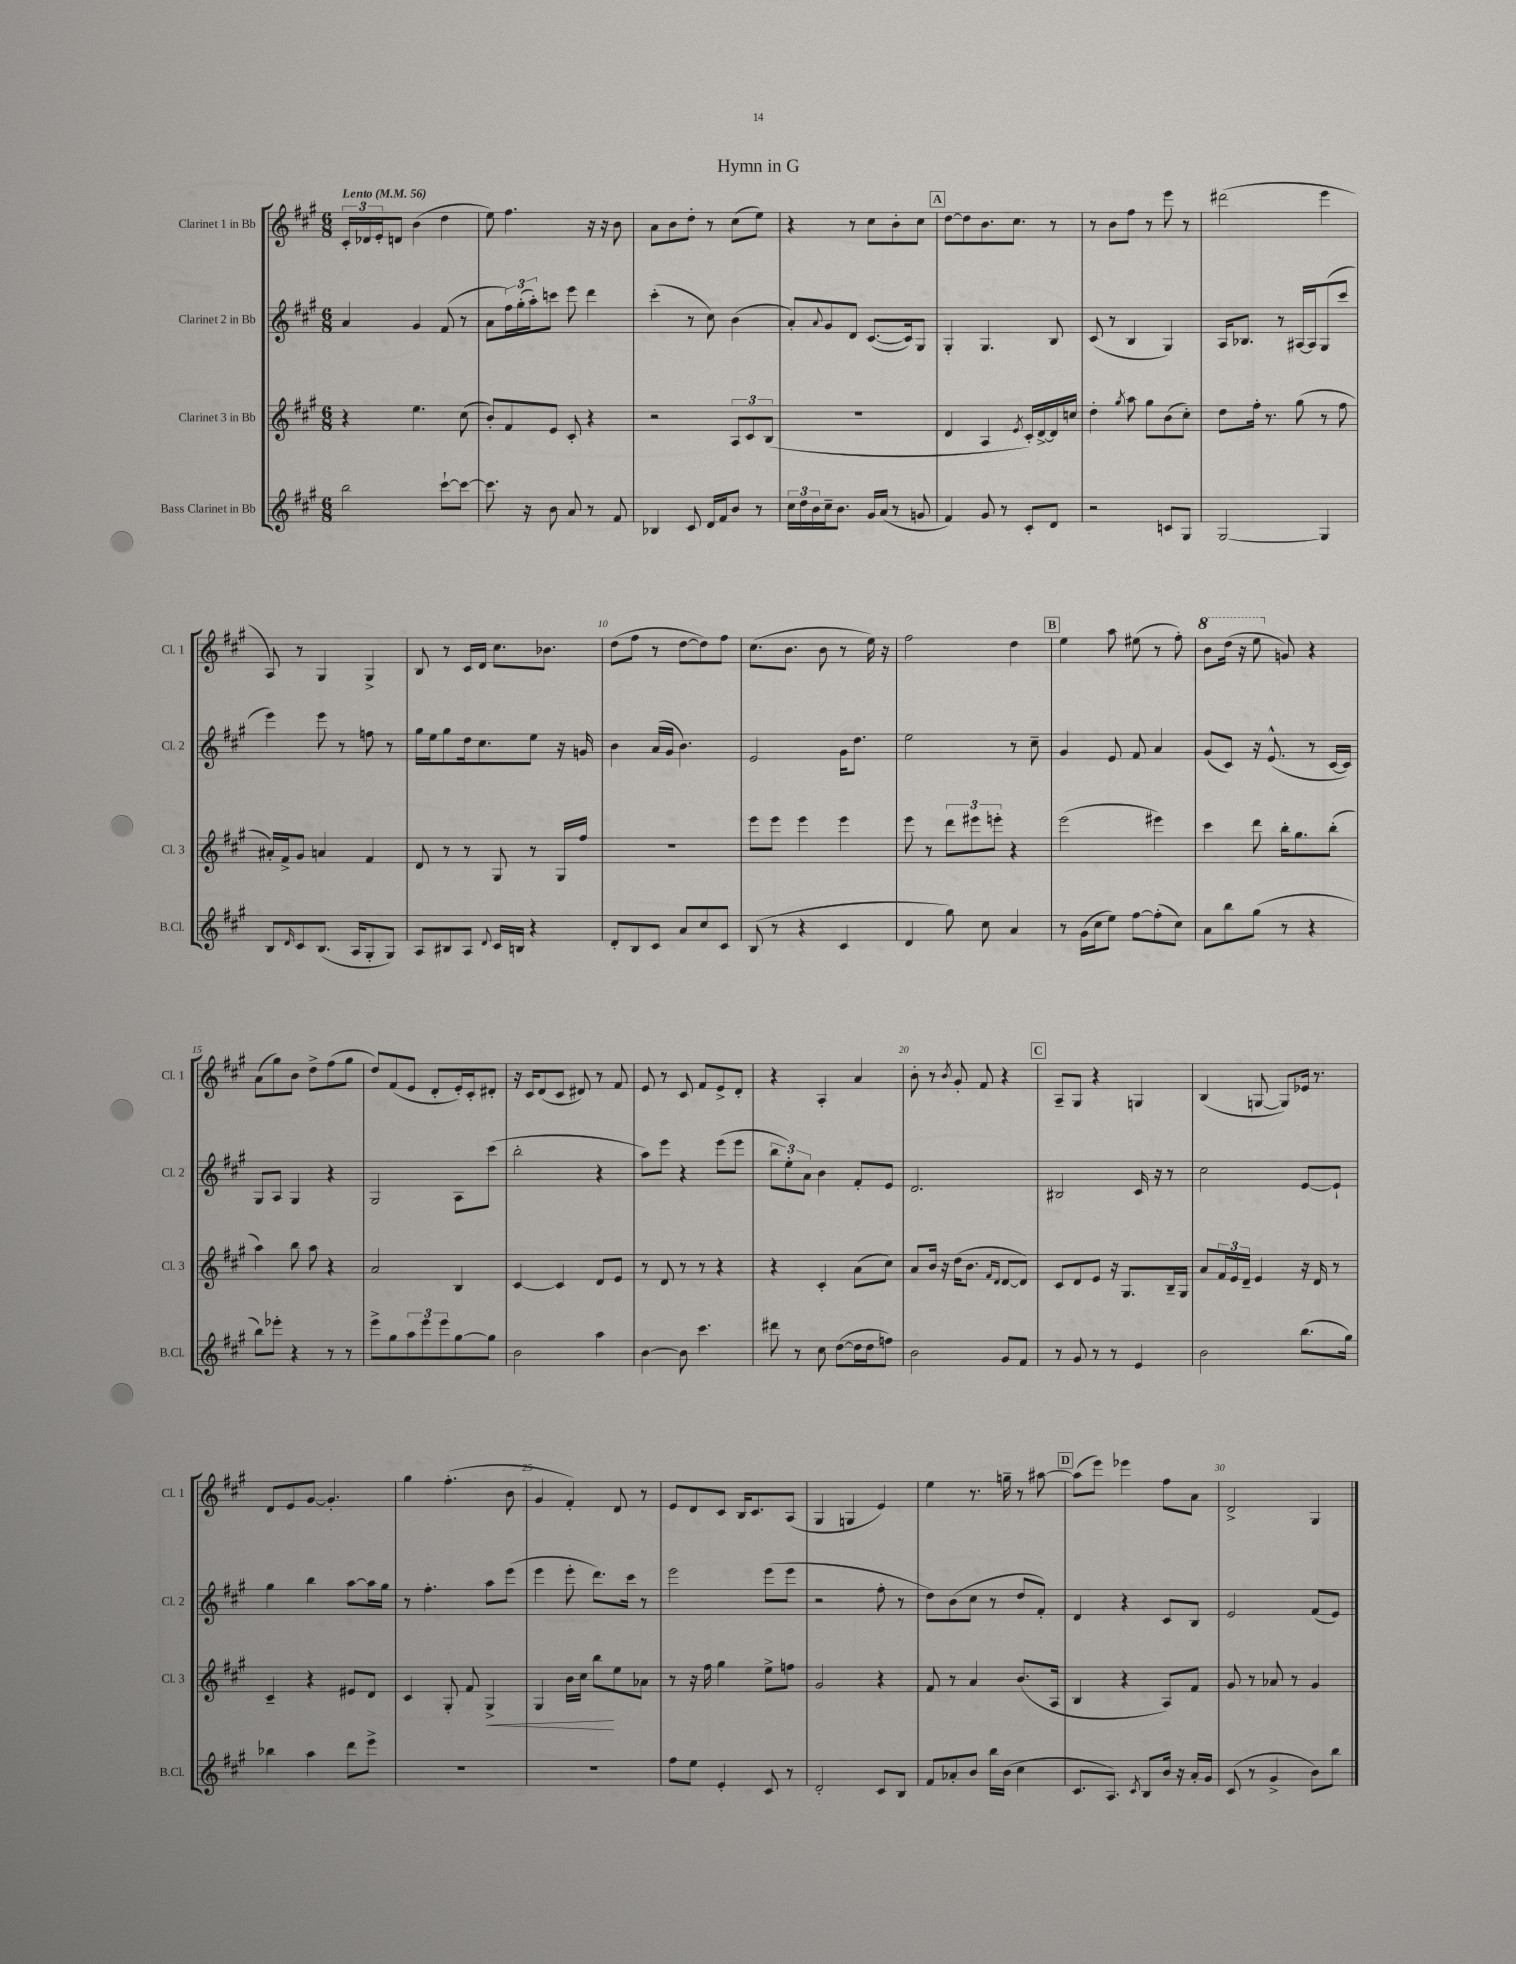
\header { title = "Hymn in G" }
<<
\new StaffGroup <<
\new Staff = "s0" \with { instrumentName = "Clarinet 1 in Bb" shortInstrumentName = "Cl. 1" } {
    \clef treble \key a \major \numericTimeSignature \time 6/8 \tempo "Lento" 4 = 56
    \tuplet 3/2 { cis'16-. des'16 e'16-. } d'8 b'4( d''4 |
    e''8) fis''4. r16 r16 b'8 |
    a'8 b'8 d''8-. r8 cis''8( e''8) |
    r4 r8 cis''8 b'8-. cis''8 |
    \mark \markup { \box "A" } d''8~ d''8 b'8. cis''8. r8 |
    r8 b'8 fis''8 r8 e'''8 r8 |
    dis'''2( e'''4 |
    a8) r8 gis4 gis4-> |
    b8 r8 cis'16 d'16 cis''8. bes'8. |
    d''8( fis''8 r8 d''8~ d''8) fis''8 |
    cis''8.( b'8. b'8 r8 e''16) r16 |
    fis''2 d''4 |
    \mark \markup { \box "B" } e''4 a''8 eis''8( r8 fis''8-.) |
    \ottava #1 b''8 d'''16( r16 e'''8 \ottava #0 g'8) r4 |
    a'8( gis''8) b'8 d''8-> fis''8( gis''8 |
    d''8) fis'8( e'8 d'8-. e'16-.) cis'16-. dis'8-. |
    r16 cis'16 d'8( cis'8 dis'8) r8 fis'8 |
    e'8 r8 cis'8 fis'8 e'8-> d'8-. |
    r4 a4-. a'4 |
    b'8-. r8 \acciaccatura { b'8 } gis'8-. fis'8 r4 |
    \mark \markup { \box "C" } a8-- gis8 r4 g4 |
    b4( g8~ g8) ees'16 r8. |
    d'8 e'8 gis'8~ gis'4.-. |
    gis''4 fis''4.-.( b'8 |
    gis'4 fis'4-.) d'8 r8 |
    e'8 d'8 cis'8 b16 cis'8. a8( |
    gis4 g4 e'4) |
    e''4 r8. g''16-- r8 ais''8~ |
    \mark \markup { \box "D" } ais''8( e'''8) ees'''4 fis''8 a'8 |
    d'2-> gis4 \bar "|." |
}
\new Staff = "s1" \with { instrumentName = "Clarinet 2 in Bb" shortInstrumentName = "Cl. 2" } {
    \clef treble \key a \major \numericTimeSignature \time 6/8
    a'4 gis'4 fis'8( r8 |
    a'8 \tuplet 3/2 { fis''16) gis''16-.( a''16-.) } c'''8 e'''8 d'''4 |
    cis'''4-.( r8 cis''8) b'4( |
    a'8-.) \appoggiatura { a'8 } gis'8 d'8 cis'8.~( cis'16) gis8 |
    \mark \markup { \box "A" } gis4-. gis4. b8 |
    cis'8( r8 b4 gis4) |
    a16 bes8. r8 ais16~ ais16 gis8( cis'''8 |
    e'''4) e'''8 r8 f''8 r8 |
    gis''16 e''16 gis''8 d''16 cis''8. e''8 r16 g'16 |
    b'4 a'16( gis'16 b'4.) |
    e'2 gis'16 d''8. |
    e''2 r8 cis''8-- |
    \mark \markup { \box "B" } gis'4 e'8 fis'8 a'4 |
    gis'8( cis'8) r16 e'8.-^( r8 cis'16~ cis'16) |
    gis8 a8 gis4 r4 |
    gis2 a8 cis'''8( |
    b''2-. r4 |
    a''8) e'''8 r4 e'''8( e'''8 |
    \tuplet 3/2 { b''8 e''8-.) a'8 } b'4 fis'8-. e'8 |
    d'2. |
    \mark \markup { \box "C" } bis2 cis'16 r16 r8 |
    cis''2 e'8~ e'8-! |
    gis''4 b''4 a''8~ a''16 gis''16 |
    r8 fis''4.-. a''8 e'''8( |
    e'''4 e'''8-. d'''8.) cis'''16 r8 |
    e'''2 e'''8( e'''8 |
    r2 fis''8-. r8 |
    d''8) b'8( cis''8 r8 d''8 fis'8-.) |
    \mark \markup { \box "D" } d'4 r4 cis'8 b8 |
    e'2 fis'8( e'8) \bar "|." |
}
\new Staff = "s2" \with { instrumentName = "Clarinet 3 in Bb" shortInstrumentName = "Cl. 3" } {
    \clef treble \key a \major \numericTimeSignature \time 6/8
    r4 e''4. cis''8( |
    b'8-.) fis'8 e'8 cis'8-. r4 |
    r2 \tuplet 3/2 { a8 cis'8 b8( } |
    R2. |
    \mark \markup { \box "A" } d'4 a4 \acciaccatura { e'8 } cis'16-.) d'16~-> d'16 c''16 |
    d''4-. \acciaccatura { gis''8 } a''8 gis''8 b'8( cis''8-.) |
    d''8 fis''16-. r8. gis''8( r8 fis''8 |
    ais'16-.) fis'16-> gis'8 a'4 fis'4 |
    d'8 r8 r8 gis8 r8 gis16 fis''16 |
    R2. |
    e'''8 e'''8 e'''4 e'''4 |
    e'''8 r8 \tuplet 3/2 { d'''8 eis'''8 e'''8-. } r4 |
    \mark \markup { \box "B" } e'''2( eis'''4) |
    cis'''4 d'''8 b''16-. gis''8. b''8-.( |
    a''4) b''8 a''8 r4 |
    a'2 b4 |
    cis'4~ cis'4 d'8 e'8 |
    r8 d'8 r8 r8 r4 |
    r4 cis'4-. a'8( cis''8) |
    a'8 b'16 r16 d''16( b'8. \grace { fis'16 d'16 } d'8~ d'8) |
    \mark \markup { \box "C" } cis'8 d'8 e'8 r16 gis8. b16-- gis16 |
    a'8 \tuplet 3/2 { fis'16 e'16 d'16-- } e'4 r16 d'16 r8 |
    cis'4-- r4 eis'8 d'8 |
    cis'4 gis8-. fis'8 gis4->\< |
    gis4 b'16 cis''16 b''8\! e''8 aes'8 |
    r8 r16 fis''16 gis''4 e''8-> f''8 |
    gis'2 r4 |
    fis'8 r8 a'4 b'8.( a16 |
    \mark \markup { \box "D" } b4 r4 a8) fis'8 |
    gis'8 r8 aes'8 r8 gis'4 \bar "|." |
}
\new Staff = "s3" \with { instrumentName = "Bass Clarinet in Bb" shortInstrumentName = "B.Cl." } {
    \clef treble \key a \major \numericTimeSignature \time 6/8
    b''2 cis'''8~-! cis'''8~ |
    cis'''8. r16 b'8 a'8 r8 fis'8 |
    bes4 cis'8 d'16 fis'16 b'8 r8 |
    \tuplet 3/2 { cis''16 d''16 b'16 } cis''16-- b'8. gis'16 a'16( r8 g'8 |
    \mark \markup { \box "A" } fis'4) gis'8 r8 cis'8-. d'8 |
    r2 c'8 gis8 |
    gis2~ gis4 |
    b8 \grace { d'16 } cis'8 b8.( a16 gis8-. gis8) |
    a8 bis8 a8 \appoggiatura { d'8 } cis'16 b16 r4 |
    d'8-. b8 cis'8 a'8 cis''8 cis'8 |
    b8( r8 r4 cis'4 |
    d'4 gis''8) cis''8 a'4 |
    \mark \markup { \box "B" } r8 gis'16( cis''16 e''8) fis''8~ fis''8-.( cis''8) |
    a'8 b''8 gis''8( r8 r4 |
    b''8) ees'''8-. r4 r8 r8 |
    e'''8-> gis''8 \tuplet 3/2 { a''8 e'''8 e'''8 } gis''8~ gis''8 |
    b'2 a''4 |
    b'4~ b'8 cis'''4. |
    dis'''8 r8 cis''8 d''8~( d''16 d''16 f''8) |
    b'2 gis'8 fis'8 |
    \mark \markup { \box "C" } r8 gis'8 r8 r8 e'4 |
    b'2 b''8.( gis''16) |
    bes''4 a''4 d'''8 e'''8-> |
    R2. |
    R2. |
    fis''8 e''8 e'4-. cis'8 r8 |
    d'2-. cis'8 b8 |
    fis'8 aes'8-. b'8 b''16 b'16( cis''4 |
    \mark \markup { \box "D" } cis'8. a8.) \acciaccatura { cis'8 } b8 b'16 r16 a'16-. gis'16 |
    cis'8( r8 gis'4-> b'8) b''8 \bar "|." |
}
>>
>>
\layout { \context { \Score \override BarNumber.break-visibility = ##(#f #t #t) barNumberVisibility = #(every-nth-bar-number-visible 5) } }
